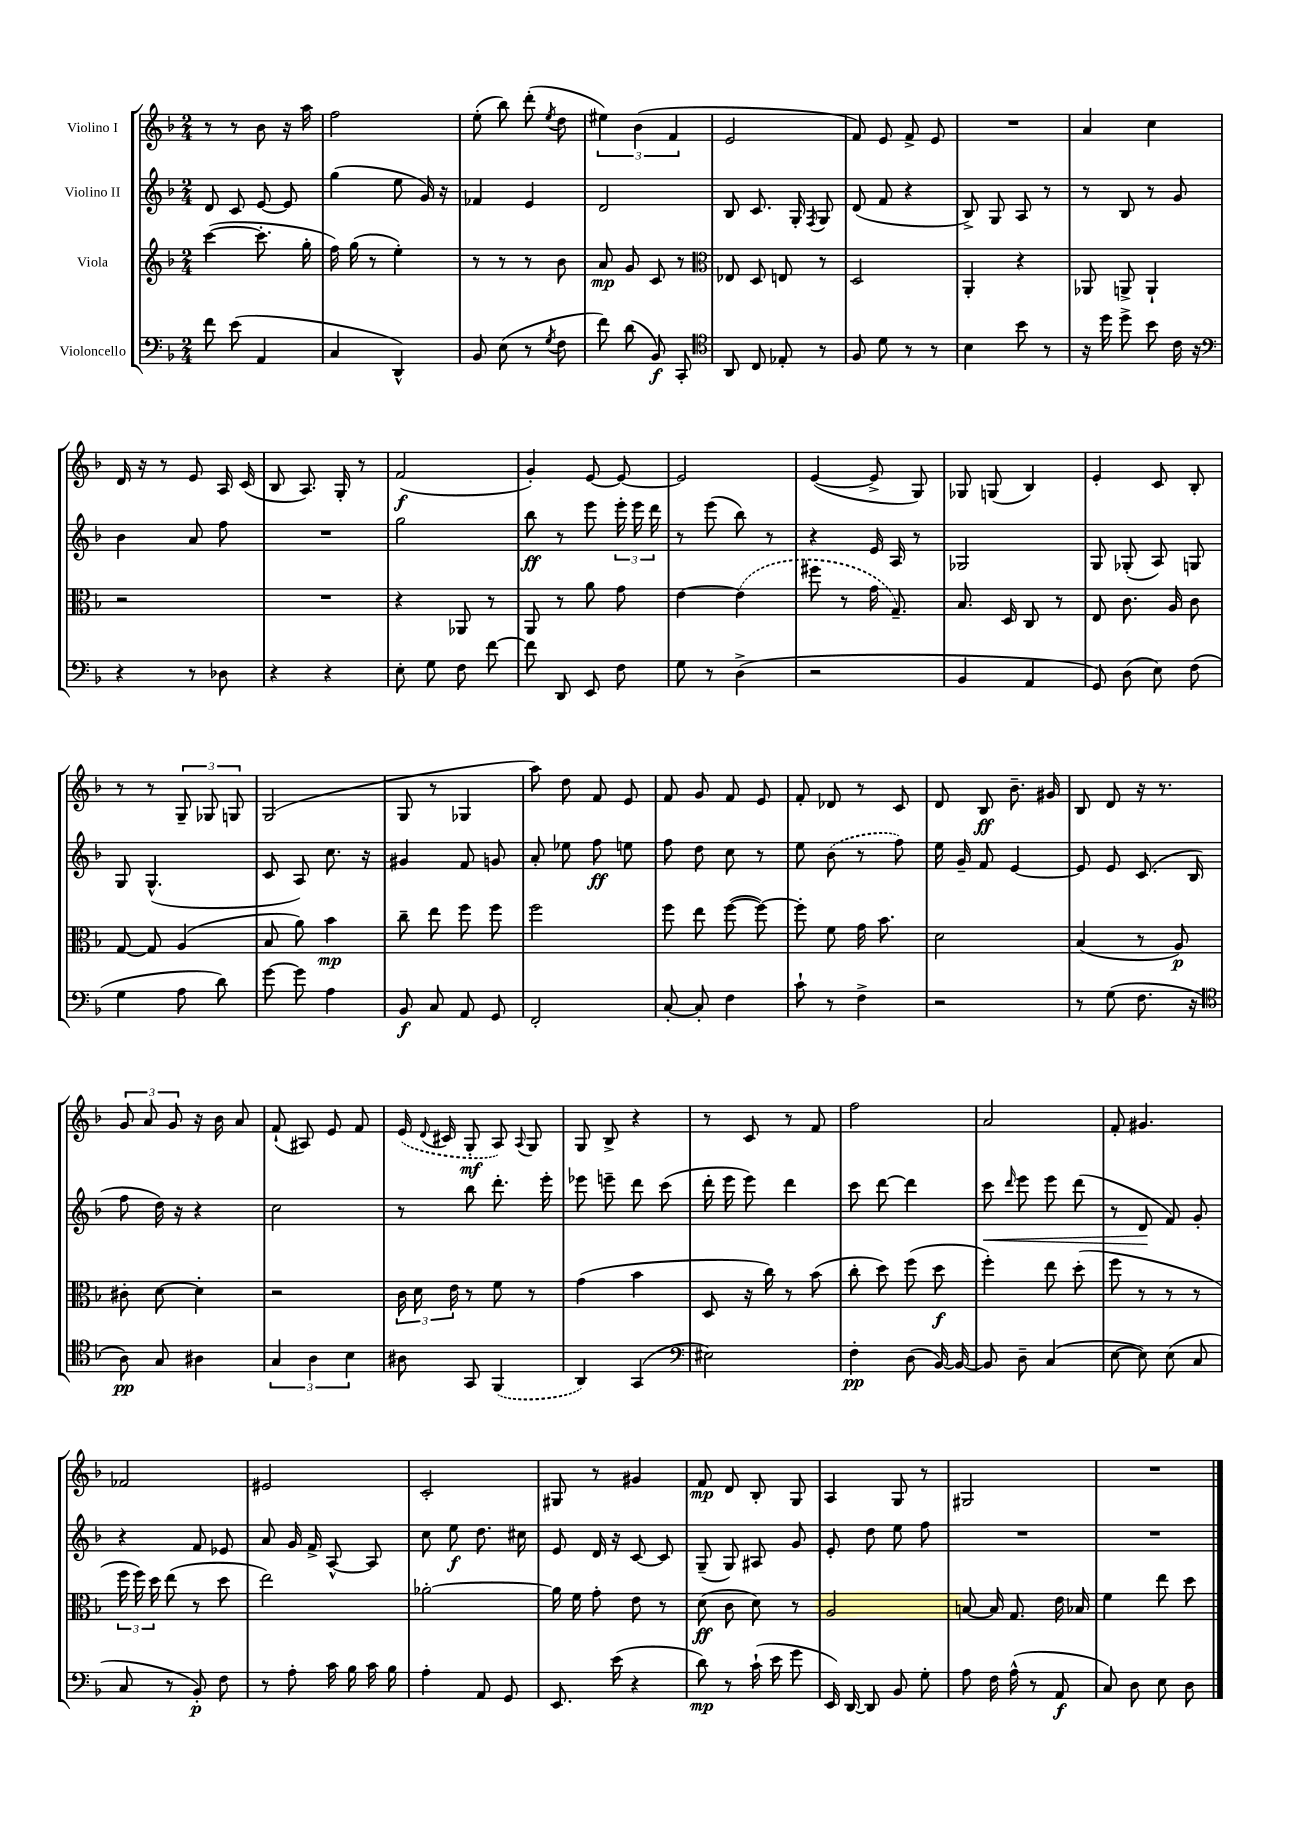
<<
\new StaffGroup <<
\new Staff = "s0" \with { instrumentName = "Violino I" } {
    \clef treble \key f \major \numericTimeSignature \time 2/4
    \autoBeamOff r8 r8 bes'8 r16 a''16 |
    f''2 |
    e''8-.( bes''8) d'''8-.( \acciaccatura { e''8 } d''8 |
    \tuplet 3/2 { eis''4) bes'4( f'4 } |
    e'2 |
    f'8) e'8 f'8-> e'8 |
    R2 |
    a'4 c''4 |
    d'16 r16 r8 e'8 a16 c'16( |
    bes8 a8.) g16-. r8 |
    f'2\f( |
    g'4-.) e'8~ e'8~ |
    e'2 |
    e'4~( e'8-> g8) |
    ges8 g8( bes4) |
    e'4-. c'8 bes8-. |
    r8 r8 \tuplet 3/2 { g8-- ges8 g8 } |
    g2( |
    g8 r8 ges4 |
    a''8) d''8 f'8 e'8 |
    f'8 g'8 f'8 e'8 |
    f'8-. des'8 r8 c'8 |
    d'8 bes8\ff bes'8.-- gis'16 |
    bes8 d'8 r16 r8. |
    \tuplet 3/2 { g'8 a'8 g'8 } r16 bes'16 a'8 |
    f'8-!( ais8) e'8 f'8 |
    \once \slurDashed e'16( \appoggiatura { d'8 } cis'16 g8-.\mf a8) \appoggiatura { a8 } g8 |
    g8 bes8-> r4 |
    r8 c'8 r8 f'8 |
    f''2 |
    a'2 |
    f'8-. gis'4. |
    fes'2 |
    eis'2 |
    c'2-. |
    gis8 r8 gis'4 |
    f'8\mp d'8 bes8-. g8 |
    a4 g8 r8 |
    gis2 |
    R2 \bar "|." |
}
\new Staff = "s1" \with { instrumentName = "Violino II" } {
    \clef treble \key f \major \numericTimeSignature \time 2/4
    \autoBeamOff d'8 c'8 e'8~ e'8 |
    g''4( e''8 g'16) r16 |
    fes'4 e'4 |
    d'2 |
    bes8 c'8. g16-. \acciaccatura { f8 } g8 |
    d'8( f'8 r4 |
    bes8->) g8 a8 r8 |
    r8 bes8 r8 g'8 |
    bes'4 a'8 f''8 |
    R2 |
    g''2 |
    bes''8\ff r8 e'''8 \tuplet 3/2 { e'''16-. e'''16 d'''16 } |
    r8 e'''8( bes''8) r8 |
    r4 e'16 a16 r8 |
    ges2 |
    g8 ges8-.( a8) g8 |
    g8 g4.-^( |
    c'8 a8) c''8. r16 |
    gis'4 f'8 g'8 |
    a'8-. ees''8 f''8\ff e''8 |
    f''8 d''8 c''8 r8 |
    e''8 \once \slurDashed bes'8( r8 f''8) |
    e''16 g'16-- f'8 e'4~ |
    e'8 e'8 c'8.( bes16 |
    f''8 d''16) r16 r4 |
    c''2 |
    r8 bes''8 d'''8.-. e'''16-. |
    ees'''8 e'''8-- d'''8 c'''8( |
    d'''16-. e'''16 e'''8) d'''4 |
    c'''8 d'''8~ d'''4 |
    c'''8\< \grace { d'''16 } e'''8 e'''8 d'''8( |
    r8 d'8\! f'8) g'8-. |
    r4 f'8 ees'8 |
    a'8 g'16 f'16-> a8~-^ a8 |
    c''8 e''8\f d''8. cis''16 |
    e'8 d'16 r16 c'8~ c'8 |
    g8--( g8) ais8 g'8 |
    e'8-. d''8 e''8 f''8 |
    R2 |
    R2 \bar "|." |
}
\new Staff = "s2" \with { instrumentName = "Viola" } {
    \clef treble \key f \major \numericTimeSignature \time 2/4
    \autoBeamOff c'''4~( c'''8.-. g''16-. |
    f''16) g''16( r8 e''4-.) |
    r8 r8 r8 bes'8 |
    a'8\mp g'8 c'8 r8 |
    \clef alto ees8 d8 e8 r8 |
    d2 |
    a,4-. r4 |
    aes,8 a,8-> a,4-! |
    r2 |
    R2 |
    r4 aes,8 r8 |
    a,8 r8 a'8 g'8 |
    e'4~ \once \slurDashed e'4( |
    fis''8 r8 g'16 g8.--) |
    bes8. d16 c8 r8 |
    e8 c'8. a16 c'8 |
    g8~ g8 a4( |
    bes8 a'8) bes'4\mp |
    c''8-- e''8 f''8 f''8 |
    f''2 |
    f''8 e''8 f''8~( f''8~) |
    f''8-. f'8 g'16 bes'8. |
    d'2 |
    bes4( r8 a8\p) |
    cis'8-. d'8~ d'4-. |
    r2 |
    \tuplet 3/2 { c'16 d'16 e'16 } r8 f'8 r8 |
    g'4( bes'4 |
    d8 r16 c''16) r8 bes'8( |
    c''8-. d''8) f''8( d''8\f |
    f''4-.) e''8 d''8-.( |
    f''8 r8 r8 r8 |
    \tuplet 3/2 { f''16 f''16) d''16 } e''8( r8 d''8 |
    e''2) |
    aes'2~-. |
    aes'16 f'16 g'8-. e'8 r8 |
    d'8\ff( c'8 d'8) r8 |
    a2 |
    b8~ b16 g8. e'16 bes16 |
    f'4 e''8 d''8 \bar "|." |
}
\new Staff = "s3" \with { instrumentName = "Violoncello" } {
    \clef bass \key f \major \numericTimeSignature \time 2/4
    \autoBeamOff f'8 e'8( a,4 |
    c4 d,4-^) |
    bes,8 e8( r8 \acciaccatura { g8 } f8 |
    f'8) d'8( bes,8\f) c,8-. |
    \clef tenor a,8 c8 ees8-. r8 |
    f8 d'8 r8 r8 |
    bes4 bes'8 r8 |
    r16 d''16 d''8-> bes'8 c'16 r16 |
    \clef bass r4 r8 des8 |
    r4 r4 |
    e8-. g8 f8 f'8~ |
    f'8 d,8 e,8 f8 |
    g8 r8 d4->( |
    r2 |
    bes,4 a,4 |
    g,8) d8( e8) f8( |
    g4 a8 d'8) |
    g'8~ g'8 a4 |
    bes,8\f c8 a,8 g,8 |
    f,2-. |
    c8~-. c8-. f4 |
    c'8-! r8 f4-> |
    r2 |
    r8 g8( f8. r16 |
    \clef tenor a8\pp) g8 ais4 |
    \tuplet 3/2 { g4 a4 bes4 } |
    ais8 g,8 \once \slurDashed f,4( |
    a,4) g,4( |
    \clef bass eis2) |
    f4-.\pp d8( bes,16~) bes,16~ |
    bes,8 d8-- c4( |
    e8~ e8) e8( c8 |
    c8 r8 bes,8-.\p) f8 |
    r8 a8-. c'16 bes16 c'16 bes16 |
    a4-. a,8 g,8 |
    e,8. e'16( r4 |
    d'8\mp) r8 c'16-!( e'16 g'8 |
    e,16) d,16~ d,8 bes,8 g8-. |
    a8 f16 a16-^( r8 a,8\f |
    c8) d8 e8 d8 \bar "|." |
}
>>
>>
\layout { \context { \Score \remove "Bar_number_engraver" } }
